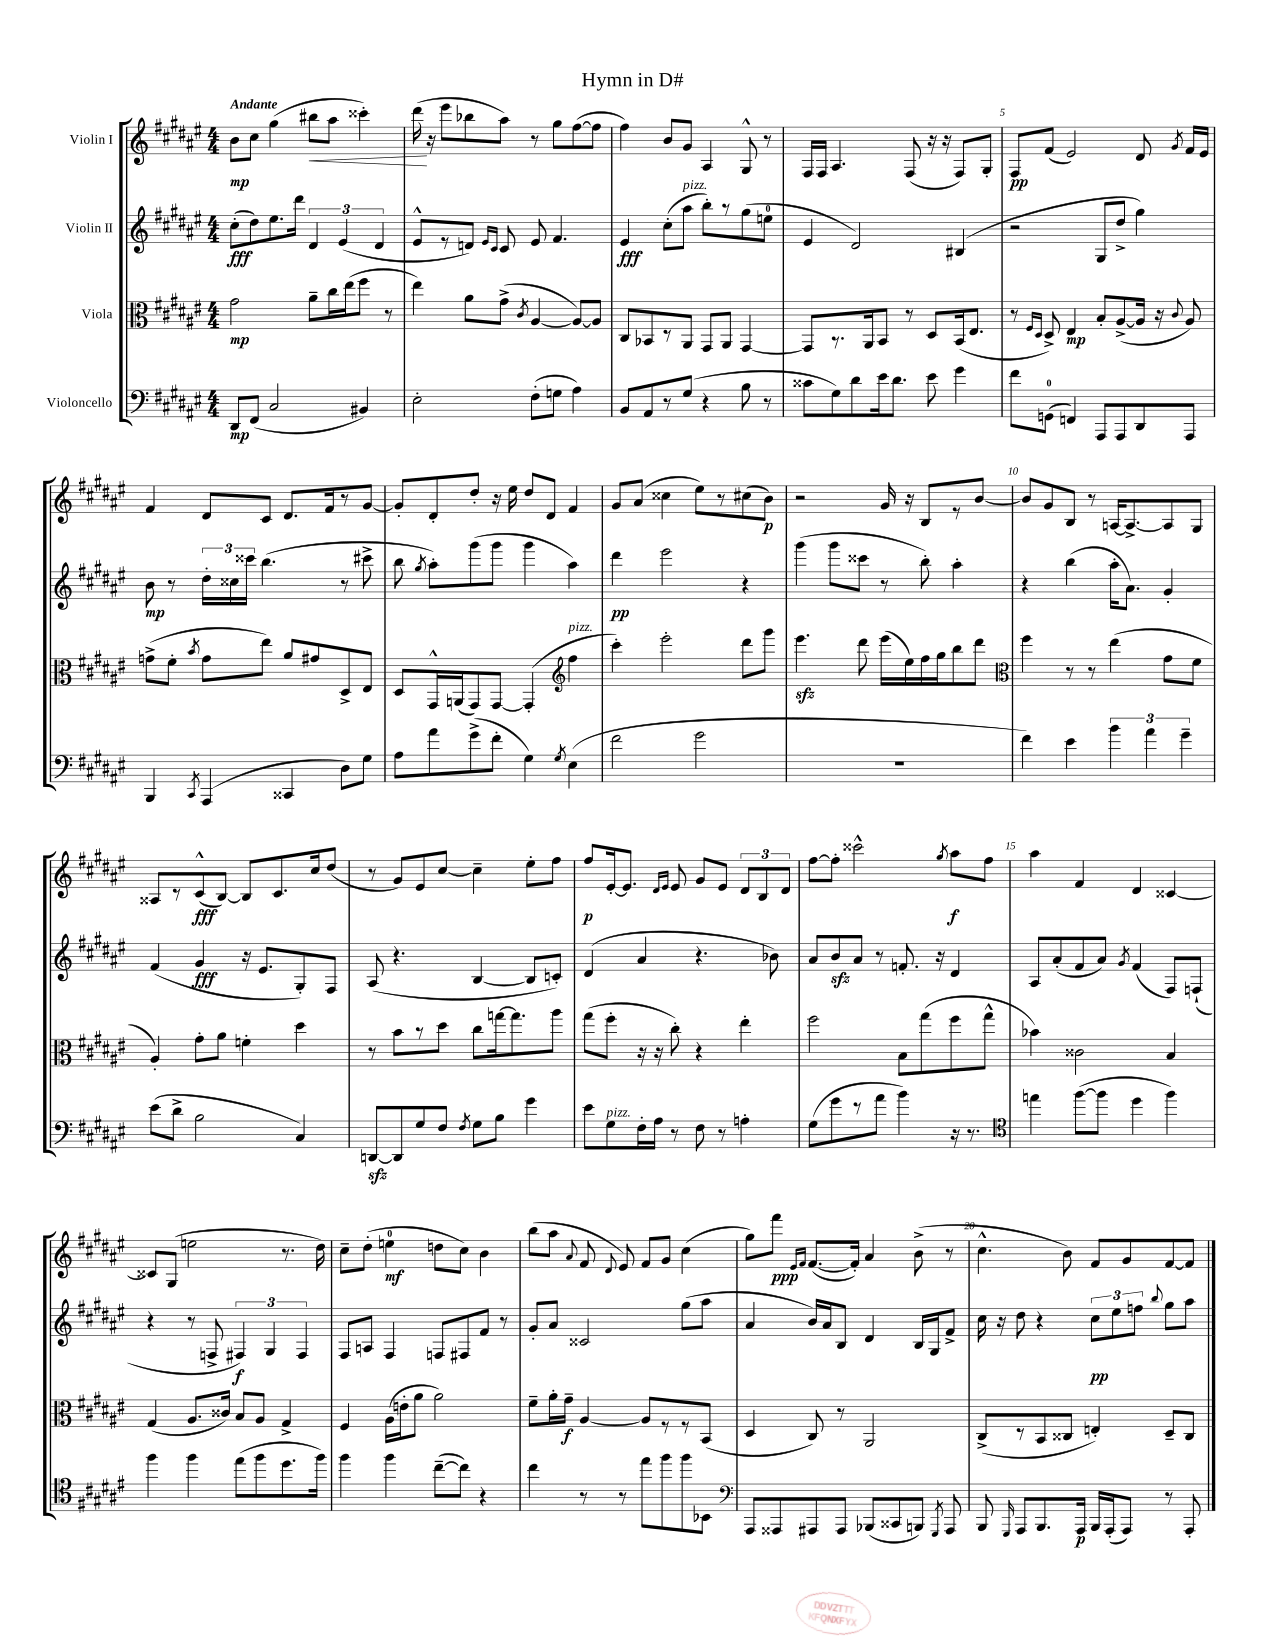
\header { title = "Hymn in D#" }
<<
\new StaffGroup <<
\new Staff = "s0" \with { instrumentName = "Violin I" } {
    \clef treble \key fis \major \numericTimeSignature \time 4/4 \tempo "Andante"
    \autoBeamOff b'8[\mp cis''8] gis''4( bis''8[\< ais''8] cisis'''4-.) |
    dis'''16\!( r16 eis'''8[ bes''8 ais''8]) r8 gis''8[ fis''8~( fis''8] |
    fis''4) b'8[ gis'8] ais4 gis8-^ r8 |
    fis16[ fis16] ais4. fis8( r16 r16 fis8[) gis8]-. |
    fis8[\pp fis'8]( eis'2) dis'8 \acciaccatura { gis'8 } fis'16[ eis'16] |
    fis'4 dis'8[ cis'8] dis'8.[ fis'16 r8 gis'8]~ |
    gis'8[-. dis'8-. dis''8]-. r16 eis''16 dis''8[ dis'8] fis'4 |
    gis'8[ ais'8]( cisis''4 eis''8[) r8 cis''8( b'8]\p) |
    r2 gis'16 r16 b8[ r8 b'8]~ |
    b'8[ gis'8 b8] r8 a16[~ a8.~-> a8 gis8] |
    aisis8[ r8 cis'8-^\fff( b8]~) b8[ cis'8. cis''16 dis''8]( |
    r8 gis'8[) eis'8 cis''8]~ cis''4-- eis''8[-. fis''8] |
    fis''8[\p eis'16~-. eis'8.] \grace { dis'16[ eis'16] } eis'8 gis'8[ eis'8] \tuplet 3/2 { dis'8[ b8 dis'8] } |
    fis''8[~ fis''8]-. cisis'''2-^ \acciaccatura { gis''8 } ais''8[\f fis''8] |
    ais''4 fis'4 dis'4 cisis'4~ |
    cisis'8[ gis8]( e''2 r8. dis''16) |
    cis''8[-- dis''8]-.( e''4-0\mf d''8[ cis''8]) b'4 |
    b''8[( ais''8] \appoggiatura { ais'8 } fis'8 \appoggiatura { dis'8 } eis'8) fis'8[ gis'8] cis''4( |
    gis''8[) fis'''8]\ppp \grace { eis'16[ fis'16] } fis'8.[~( fis'16]-.) ais'4 b'8->( r8 |
    cis''4.-^ b'8) fis'8[ gis'8 fis'8~ fis'8] \bar "|." |
}
\new Staff = "s1" \with { instrumentName = "Violin II" } {
    \clef treble \key fis \major \numericTimeSignature \time 4/4
    \autoBeamOff cis''8[-.\fff( dis''8) eis''8. dis'''16] \tuplet 3/2 { dis'4 eis'4( dis'4 } |
    eis'8[-^ r8 d'8]) \grace { eis'16[ cis'16] } cis'8 eis'8 fis'4. |
    eis'4\fff cis''8[-.( ais''8]^\markup { \italic "pizz." } b''8[-.) r8 gis''8( e''8]-0 |
    eis'4 dis'2) bis4( |
    r2 gis8[ dis''8]-> gis''4) |
    b'8\mp r8 \tuplet 3/2 { dis''16[-. cisis''16 cisis'''16] } b''4.( r8 cis'''8-> |
    b''8 \acciaccatura { gis''8 } ais''8[-.) gis'''8( gis'''8] gis'''4 ais''4) |
    dis'''4\pp eis'''2 r4 |
    gis'''4( gis'''8[ cisis'''8] r8 b''8-.) ais''4-. |
    r4 b''4( ais''16[-. ais'8.]) gis'4-. |
    fis'4( gis'4\fff r16 eis'8.[ gis8-.) fis8] |
    ais8( r4. b4~ b8[ c'8]-.) |
    dis'4( ais'4 r4. bes'8) |
    ais'8[ b'8\sfz ais'8] r8 f'8.-. r16 dis'4 |
    ais8[ ais'8-.( fis'8 ais'8]) \acciaccatura { gis'8 } fis'4( fis8[) f8]-!( |
    r4 r8 f8-> \tuplet 3/2 { fis4\f) gis4 fis4 } |
    fis8[ a8] fis4 f8[ fis8 fis'8] r8 |
    gis'8[-. ais'8] cisis'2 gis''8[( ais''8] |
    ais'4 b'16[) ais'16 b8] dis'4 b16[ gis16 fis'8]-> |
    cis''16 r16 dis''8 r4 \tuplet 3/2 { cis''8[\pp eis''8 f''8] } \appoggiatura { b''8 } gis''8[ ais''8] \bar "|." |
}
\new Staff = "s2" \with { instrumentName = "Viola" } {
    \clef alto \key fis \major \numericTimeSignature \time 4/4
    \autoBeamOff gis'2\mp ais'8[-- cis''16 eis''16( fis''8] r8 |
    eis''4) ais'8[ gis'8]->( \acciaccatura { cis'8 } ais4~ ais8[~) ais8] |
    cis8[ bes,8 r8 ais,8] gis,8[ ais,8] gis,4~ |
    gis,8[ r8. ais,16 b,8] r8 dis8[ b,16( eis8.] |
    r8 \grace { fis16[ dis16] } dis8->) eis4\mp b8[-. ais8~->( ais16] r16 \appoggiatura { cis'8 } ais8) |
    g'8[->( fis'8]-. \acciaccatura { b'8 } g'8[ eis''8]) ais'8[ gis'8 dis8-> eis8] |
    dis8[ gis,16-^ a,16( gis,8) gis,8]~ gis,4-.( \clef treble fis''4^\markup { \italic "pizz." } |
    cis'''4-.) eis'''2-. dis'''8[ gis'''8] |
    eis'''4.\sfz dis'''8 eis'''16[( eis''16) fis''16 gis''16 b''8 dis'''8] |
    \clef alto fis''4 r8 r8 eis''4( gis'8[ fis'8] |
    ais4-.) gis'8[-. ais'8] f'4-. dis''4 |
    r8 b'8[ r8 dis''8] cis''8[ g''16~ g''8. ais''8] |
    gis''8[( fis''8]-. r16 r16 cis''8-.) r4 eis''4-. |
    fis''2 b8[ gis''8( fis''8 gis''8]-^ |
    bes'4) cisis'2 b4 |
    gis4( ais8.[ cisis'16]) b8[ ais8] gis4-> |
    fis4 ais16[( e'16-. ais'8] ais'2) |
    fis'8[-- ais'16-. gis'16]--\f ais4~ ais8[ r8 r8 b,8]( |
    dis4 cis8) r8 ais,2 |
    cis8[->( r8 b,8 cisis8] e4-.) dis8[-- cisis8] \bar "|." |
}
\new Staff = "s3" \with { instrumentName = "Violoncello" } {
    \clef bass \key fis \major \numericTimeSignature \time 4/4
    \autoBeamOff dis,8[\mp fis,8]( cis2 bis,4) |
    eis2-. fis8[-.( g8] ais4) |
    b,8[ ais,8 r8 gis8]( r4 b8 r8 |
    cisis'8[ gis8) dis'8 eis'16 dis'8.] eis'8 gis'4 |
    fis'8[ g,8]-0( f,4) ais,,8[ ais,,8 dis,8 ais,,8] |
    b,,4 \acciaccatura { cis,8 } ais,,4( cisis,4 dis8[) gis8] |
    ais8[ ais'8 gis'8->( fis'8]-. gis4) \acciaccatura { gis8 } eis4( |
    fis'2 gis'2 |
    R1 |
    fis'4) eis'4 \tuplet 3/2 { b'4 ais'4 gis'4-- } |
    eis'8[( dis'8]-> b2 cis4) |
    d,8[~\sfz d,8 gis8 fis8] \acciaccatura { fis8 } gis8[ b8] gis'4 |
    eis'8[ gis8^\markup { \italic "pizz." } fis16-. ais16] r8 fis8 r8 a4-. |
    gis8[( gis'8 r8 ais'8] b'4) r16 r8. |
    \clef tenor e''4 fis''8[~( fis''8] dis''4 fis''4) |
    fis''4 fis''4 eis''8[( fis''8 dis''8. fis''16]) |
    fis''4 fis''4 cis''8[~--( cis''8]) r4 |
    cis''4 r8 r8 eis''8[ fis''8 fis''8 bes,8] |
    \clef bass ais,,8[ aisis,,8 ais,,8 ais,,8] bes,,8[( cisis,8 b,,8]) \acciaccatura { gis,,8 } ais,,8 |
    b,,8 \grace { gis,,16 } ais,,8[ b,,8. ais,,16]\p b,,16[ ais,,16-.( ais,,8]) r8 ais,,8-. \bar "|." |
}
>>
>>
\layout { \context { \Score \override BarNumber.break-visibility = ##(#f #t #t) barNumberVisibility = #(every-nth-bar-number-visible 5) } }
